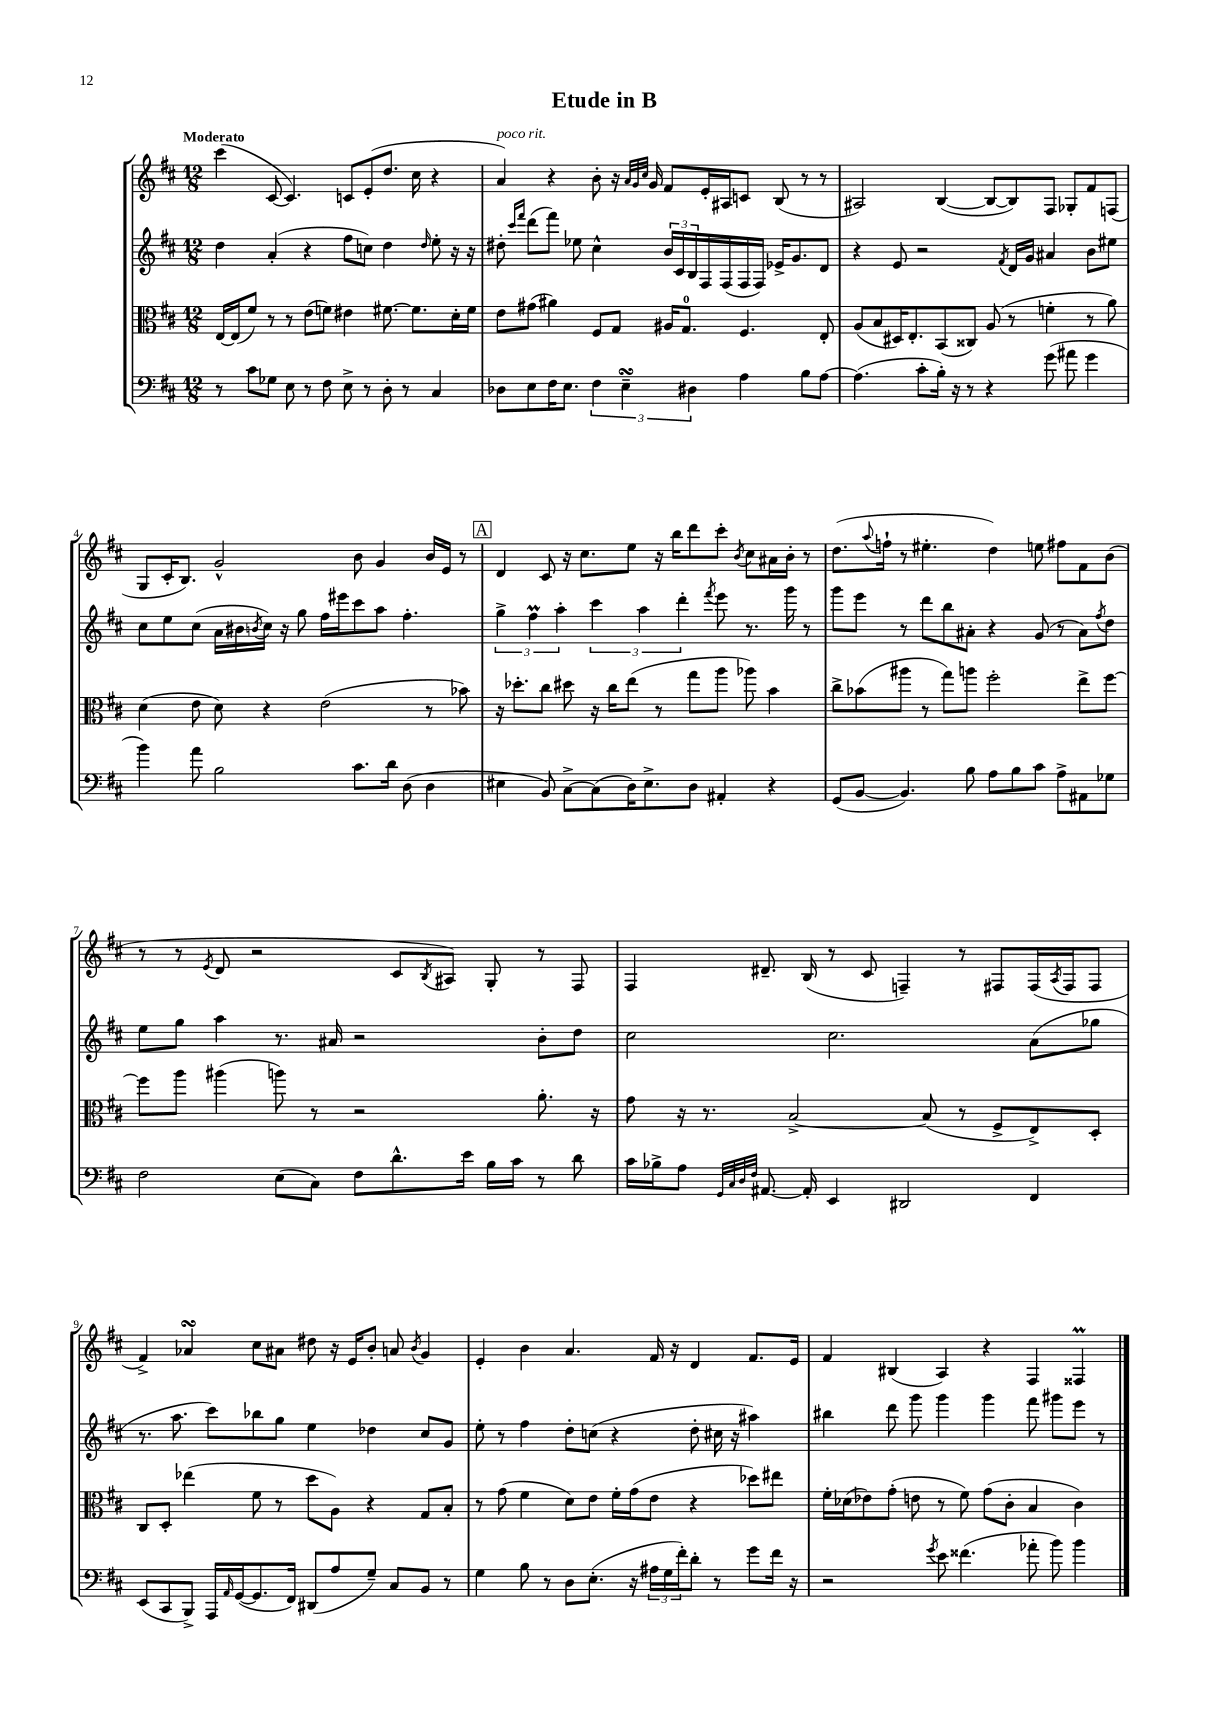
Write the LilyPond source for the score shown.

\header { title = "Etude in B" }
<<
\new StaffGroup <<
\new Staff = "s0" {
    \clef treble \key d \major \numericTimeSignature \time 12/8 \tempo "Moderato"
    cis'''4( cis'8~ cis'4.) c'8 e'8-.( d''8. cis''16 r4 |
    a'4^\markup { \italic "poco rit." }) r4 b'8-. r16 \grace { a'32 g'32 cis''32 } g'16 fis'8 e'16-. ais16 c'8 b8( r8 r8 |
    ais2) b4~( b8~ b8) fis8 ges8-. fis'8 f8( |
    g8 cis'16-. b8.) g'2-^ b'8 g'4 b'16 e'16 r8 |
    \mark \markup { \box "A" } d'4 cis'8 r16 cis''8. e''8 r16 b''16 d'''8 cis'''8-. \acciaccatura { b'8 } cis''8 ais'16 b'16-. r8 |
    d''8.( \appoggiatura { a''8 } f''16-! r8 eis''4.-. d''4) e''8 fis''8 fis'8 b'8( |
    r8 r8 \acciaccatura { e'8 } d'8 r2 cis'8 \acciaccatura { b8 } ais8) g8-. r8 fis8 |
    fis4 dis'8.-- b16( r8 cis'8 f4--) r8 fis8 fis16( \acciaccatura { a8 } fis16 fis8 |
    fis'4->) aes'4\turn cis''8 ais'8 dis''8 r16 e'16 b'8-. a'8 \acciaccatura { b'8 } g'4 |
    e'4-. b'4 a'4. fis'16 r16 d'4 fis'8. e'16 |
    fis'4 bis4( a4) r4 fis4 fisis4\prall \bar "|." |
}
\new Staff = "s1" {
    \clef treble \key d \major \numericTimeSignature \time 12/8
    d''4 a'4-.( r4 fis''8 c''8) d''4 \grace { d''16 } e''8-. r16 r16 |
    dis''8-. \grace { cis'''16 fis'''16 } d'''8( fis'''8) ees''8 cis''4-^ \tuplet 3/2 { b'16 cis'16 b16 } fis16 fis16( fis16 fis16) ees'16-> g'8. d'8 |
    r4 e'8 r2 \acciaccatura { fis'8 } d'16 g'16 ais'4 b'8 eis''8 |
    cis''8 e''8 cis''8( a'16 bis'16 \acciaccatura { b'8 } cis''16) r16 g''8 fis''16 eis'''16 cis'''8 a''8 fis''4.-. |
    \mark \markup { \box "A" } \tuplet 3/2 { g''4-> fis''4\prall a''4-. } \tuplet 3/2 { cis'''4 a''4 d'''4-. } \acciaccatura { fis'''8 } e'''8 r8. g'''16 r8 |
    g'''8 e'''8 r8 d'''8 b''8 ais'8-. r4 g'8( r8 ais'8) \acciaccatura { fis''8 } d''8 |
    e''8 g''8 a''4 r8. ais'16 r2 b'8-. d''8 |
    cis''2 cis''2. a'8( ges''8 |
    r8. a''8. cis'''8) bes''8 g''8 e''4 des''4 cis''8 g'8 |
    e''8-. r8 fis''4 d''8-. c''8( r4 d''8-. cis''16 r16 ais''4) |
    bis''4 d'''8 g'''8 g'''4 g'''4 fis'''8 gis'''8 e'''8 r8 \bar "|." |
}
\new Staff = "s2" {
    \clef alto \key d \major \numericTimeSignature \time 12/8
    e16~ e16( fis'8) r8 r8 e'8( f'8) eis'4 fis'8.~ fis'8. d'16-. fis'16 |
    e'8 gis'8( ais'4) fis8 g8 ais16 g8.-0 fis4. e8-. |
    a8( b8 dis16) e8.-. b,8( cisis8) a8( r8 f'4-. r8 a'8) |
    d'4( e'8 d'8) r4 e'2( r8 bes'8) |
    \mark \markup { \box "A" } r16 des''8.-. cis''8 dis''8 r16 cis''16 e''8( r8 g''8 a''8 aes''8) b'4 |
    cis''8-> bes'8( ais''8 r8 g''8) a''8 fis''2-. e''8-> fis''8~ |
    fis''8 a''8 ais''4( a''8) r8 r2 a'8.-. r16 |
    g'8 r16 r8. b2~-> b8( r8 fis8-> e8->) d8-. |
    cis8 d8-. ees''4( fis'8 r8 d''8 a8) r4 g8 b8-. |
    r8 g'8( fis'4 d'8) e'8 fis'16-. g'16( e'8 r4 des''8) eis''8 |
    fis'16-. des'16( ees'8) g'8-.( e'8 r8 fis'8) g'8( cis'8-. b4 cis'4) \bar "|." |
}
\new Staff = "s3" {
    \clef bass \key d \major \numericTimeSignature \time 12/8
    r8 cis'8 ges8 e8 r8 fis8 e8-> r8 d8-. r8 cis4 |
    des8 e8 fis16 e8. \tuplet 3/2 { fis4 e4--\turn dis4 } a4 b8 a8~ |
    a4.( cis'8-. b16-.) r16 r8 r4 g'8( ais'8 g'4 |
    b'4) a'8 b2 cis'8. d'16 d8( d4 |
    \mark \markup { \box "A" } eis4 b,8) cis8~-> cis8( d16) eis8.-> d8 ais,4-. r4 |
    g,8( b,8~ b,4.) b8 a8 b8 cis'8 a8-> ais,8 ges8 |
    fis2 e8( cis8) fis8 d'8.-^ e'16 b16 cis'16 r8 d'8 |
    cis'16 bes16-> a8 \grace { g,32 cis32 d32 fis32 } ais,8.~ ais,16-. e,4 dis,2 fis,4 |
    e,8( cis,8 b,,8->) a,,16 \grace { a,16 } g,16~( g,8. fis,16) dis,8( a8 g8--) cis8 b,8 r8 |
    g4 b8 r8 d8 e8.-.( r16 \tuplet 3/2 { ais16 g16 fis'16-.) } d'8-. r8 g'8 fis'16 r16 |
    r2 \acciaccatura { g'8 } e'8 fisis'4.( aes'8-. b'8) b'4 \bar "|." |
}
>>
>>
